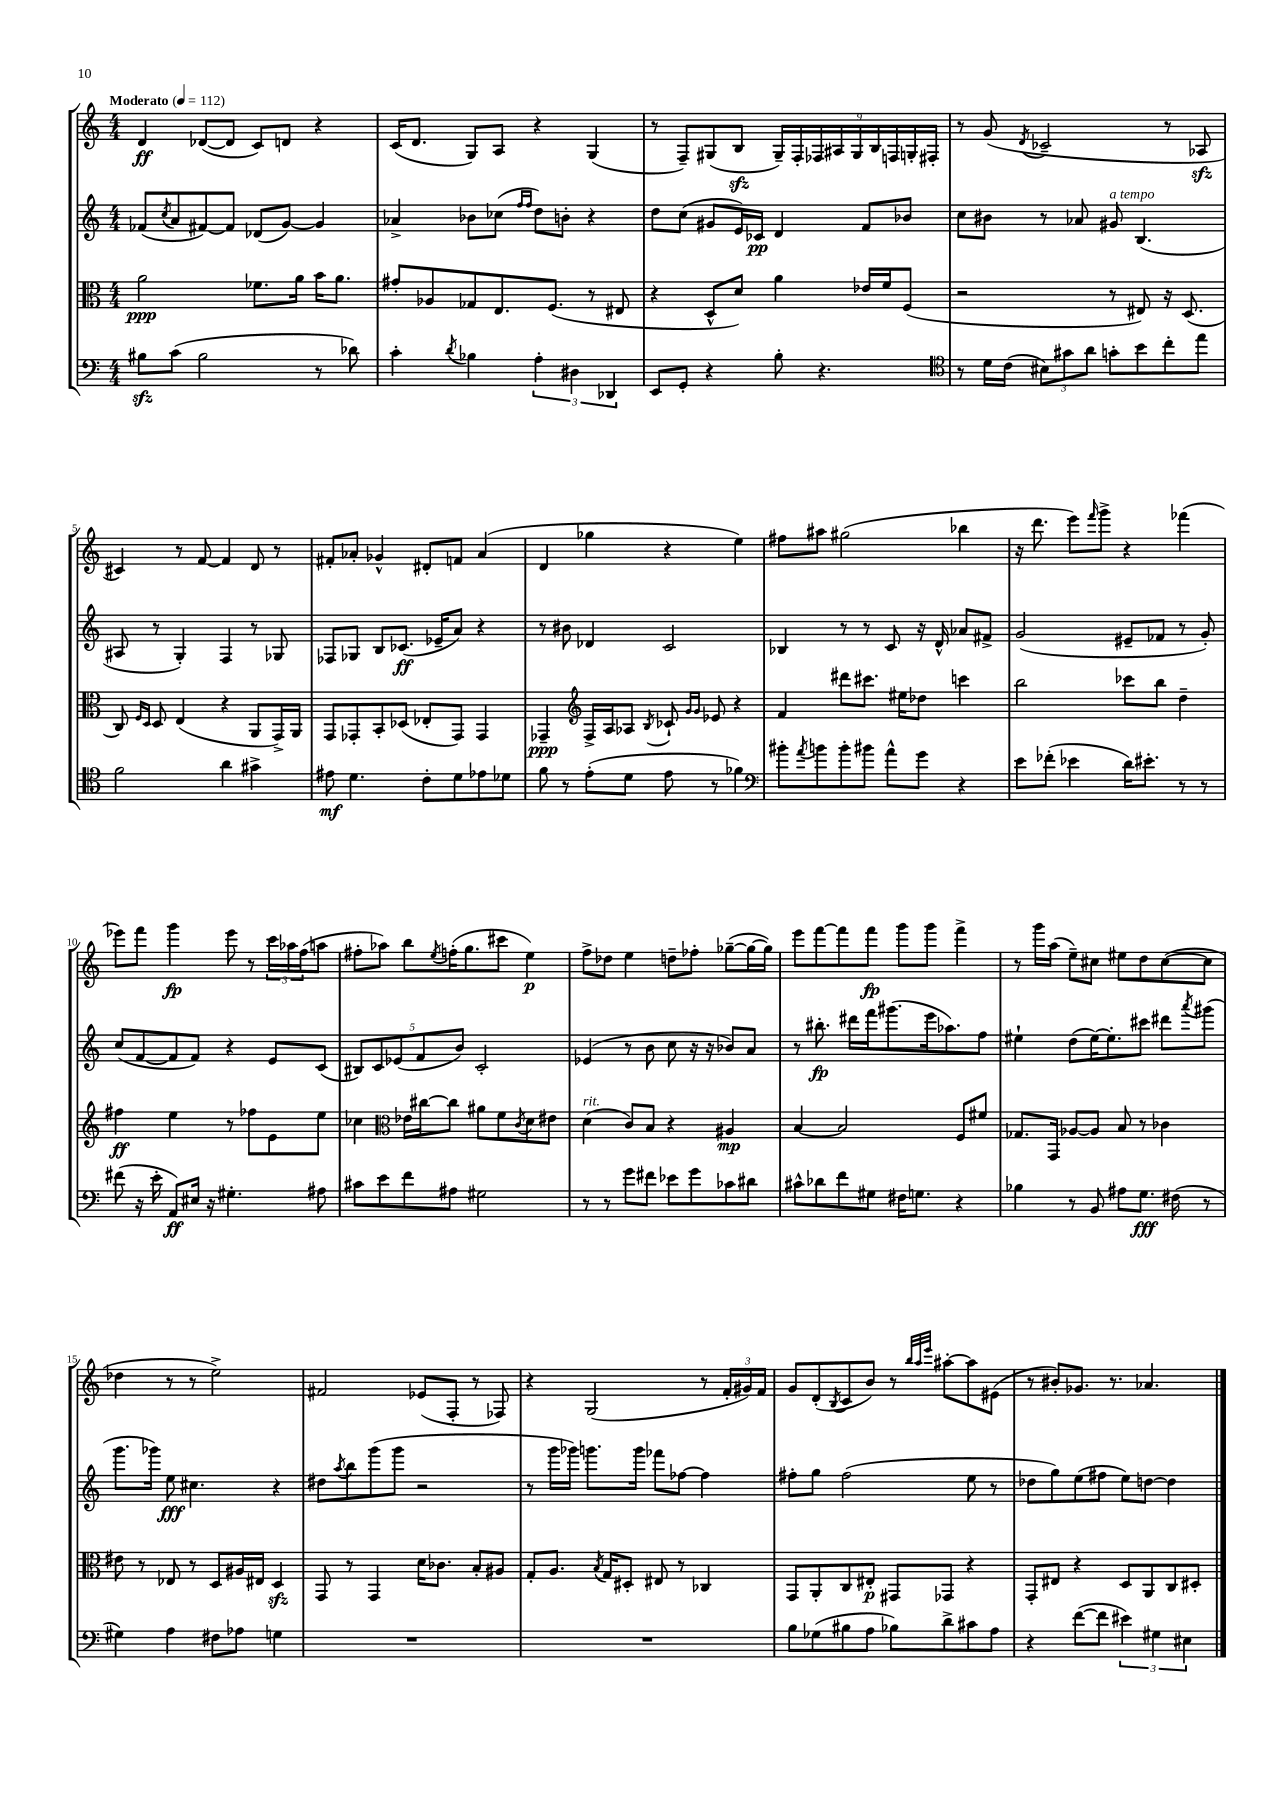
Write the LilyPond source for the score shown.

<<
\new StaffGroup <<
\new Staff = "s0" {
    \clef treble \key c \major \numericTimeSignature \time 4/4 \tempo "Moderato" 4 = 112
    d'4\ff des'8~( des'8 c'8) d'8 r4 |
    c'16( d'8. g8) a8 r4 g4( |
    r8 f8--) gis8( b8\sfz \tuplet 9/8 { gis16--) f16-. fes16 ais16 gis16 b16 f16 g16-. fis16-. } |
    r8 g'8( \acciaccatura { d'8 } ces'2-- r8 aes8\sfz |
    cis'4) r8 f'8~ f'4 d'8 r8 |
    fis'8-. aes'8-. ges'4-^ dis'8-. f'8 aes'4( |
    d'4 ges''4 r4 e''4) |
    fis''8 ais''8 gis''2( bes''4 |
    r16 d'''8. e'''8) \grace { f'''16 } g'''8-> r4 fes'''4( |
    ees'''8) f'''8 g'''4\fp ees'''8 r8 \tuplet 3/2 { c'''16 aes''16 f''16( } a''8 |
    fis''8-. aes''8) b''8 \acciaccatura { e''8 } f''16-.( g''8. cis'''8 e''4\p) |
    f''8-> des''8 e''4 d''8-- fes''8-. ges''8~--( ges''16~ ges''16) |
    e'''8 f'''8~ f'''8 f'''8\fp g'''8 g'''8 f'''4-> |
    r8 g'''16 a''16( e''8--) cis''8 eis''8 d''8 cis''8~( cis''8 |
    des''4 r8 r8 e''2->) |
    fis'2 ees'8( f8-. r8 fes8) |
    r4 g2( r8 \tuplet 3/2 { f'16-. gis'16) f'16 } |
    g'8 d'8-.( \acciaccatura { b8 } c'8 b'8) r8 \grace { b''32 a''32 e'''32 } ais''8~-. ais''8 eis'8( |
    r8 bis'8-.) ges'8. r8. aes'4. \bar "|." |
}
\new Staff = "s1" {
    \clef treble \key c \major \numericTimeSignature \time 4/4
    fes'8( \acciaccatura { c''8 } a'8 fis'8~) fis'8 des'8( g'8~) g'4 |
    aes'4-> bes'8 ces''8( \grace { f''16 f''16 } d''8) b'8-. r4 |
    d''8 c''8( gis'8 e'16) ces'16\pp d'4 f'8 bes'8 |
    c''8 bis'8 r8 aes'8 gis'8^\markup { \italic "a tempo" } b4.( |
    ais8 r8 g4-.) f4 r8 ges8 |
    fes8 ges8 b8 ces'8.\ff( ees'16-- a'8) r4 |
    r8 bis'8 des'4 c'2 |
    bes4 r8 r8 c'8 r16 d'16-^ aes'8 fis'8-> |
    g'2( eis'8-- fes'8 r8 g'8-.) |
    c''8( f'8~ f'8 f'8) r4 e'8 c'8( |
    \tuplet 5/4 { bis8) c'8 ees'8( f'8 b'8) } c'2-. |
    ees'4( r8 b'8 c''8 r16 r16 bes'8) a'8 |
    r8 bis''8.-.\fp dis'''16 f'''16 gis'''8.( e'''16 aes''8.) f''8 |
    eis''4-! d''8( eis''16~) eis''8.-. cis'''8 dis'''8 \acciaccatura { a'''8 } gis'''8( |
    g'''8. ges'''16) e''8\fff cis''4. r4 |
    dis''8 \acciaccatura { a''8 } b''8 g'''8( g'''8 r2 |
    r8 g'''16 ges'''16) g'''8. g'''16 fes'''8 fes''8~ fes''4 |
    fis''8-. g''8 fis''2( e''8 r8 |
    des''8 g''8) e''8( fis''8 e''8) d''8~ d''4 \bar "|." |
}
\new Staff = "s2" {
    \clef alto \key c \major \numericTimeSignature \time 4/4
    a'2\ppp fes'8. a'16 b'16 a'8. |
    gis'8-. aes8 ges8 e8. f8.( r8 eis8 |
    r4 d8-^ d'8) a'4 ees'16 f'16 f8( |
    r2 r8 eis8) r16 d8.( |
    c8) \grace { f16 d16 } d8 e4( r4 a,8 g,16->) a,16 |
    g,8 ges,8-. b,8-. des8( ees8-. ges,8) ges,4 |
    ges,4--\ppp \clef treble f16-> a16 aes8 \acciaccatura { b8 } ces'8-! \grace { g'16 g'16 } ees'8 r4 |
    f'4 dis'''8 cis'''8. eis''16 des''8 c'''4 |
    b''2 ces'''8 b''8 d''4-- |
    fis''4\ff e''4 r8 fes''8 e'8 e''8 |
    ces''4 \clef alto ees'16 cis''16~ cis''8 ais'8 f'8 \acciaccatura { c'8 } d'8 eis'8 |
    d'4^\markup { \italic "rit." }( c'8) b8 r4 ais4\mp |
    b4~ b2 f8 fis'8 |
    ges8. g,16 aes8~ aes8 b8 r8 ces'4 |
    eis'8 r8 ees8 r8 d8 ais16 eis16 d4\sfz |
    g,8 r8 g,4 d'16 ces'8. b8-. ais8 |
    g8-. a8. \acciaccatura { b8 } g16 dis8-. eis8 r8 ces4 |
    g,8 a,8-. c8 eis8-.\p gis,8 ges,8 r4 |
    g,8-. eis8 r4 d8 a,8 c8 dis8-. \bar "|." |
}
\new Staff = "s3" {
    \clef bass \key c \major \numericTimeSignature \time 4/4
    bis8\sfz c'8( bis2 r8 des'8) |
    c'4-. \acciaccatura { d'8 } bes4 \tuplet 3/2 { a4-. dis4 des,4 } |
    e,8 g,8-. r4 b8-. r4. |
    \clef tenor r8 d'16 c'16( \tuplet 3/2 { bis8) gis'8 a'8 } g'8-. b'8 c''8-. e''8 |
    f'2 a'4 gis'4-> |
    eis'8\mf d'4. c'8-. d'8 ees'8 des'8 |
    f'8 r8 e'8-.( d'8 e'8 r8 fes'4) |
    \clef bass bis'8-. \acciaccatura { a'8 } b'8 b'8-. bis'8 a'8-^ g'8 r4 |
    e'8 fes'8-.( ees'4 d'16) eis'8.-. r8 r8 |
    fis'8( r16 e'16-. a,8\ff) eis16 r16 gis4.-. ais8 |
    cis'8 e'8 f'8 ais8 gis2 |
    r8 r8 g'8 fis'8 ees'8 g'8 ces'8 dis'8 |
    cis'8-^ des'8 f'8 gis8 fis16 g8. r4 |
    bes4 r8 b,8 ais8 g8.\fff fis16( r8 |
    gis4) a4 fis8 aes8 g4 |
    R1 |
    R1 |
    b8 ges8( bis8 a8 bes8) d'8-> cis'8 a8 |
    r4 f'8~( f'8 \tuplet 3/2 { eis'4) gis4 eis4 } \bar "|." |
}
>>
>>
